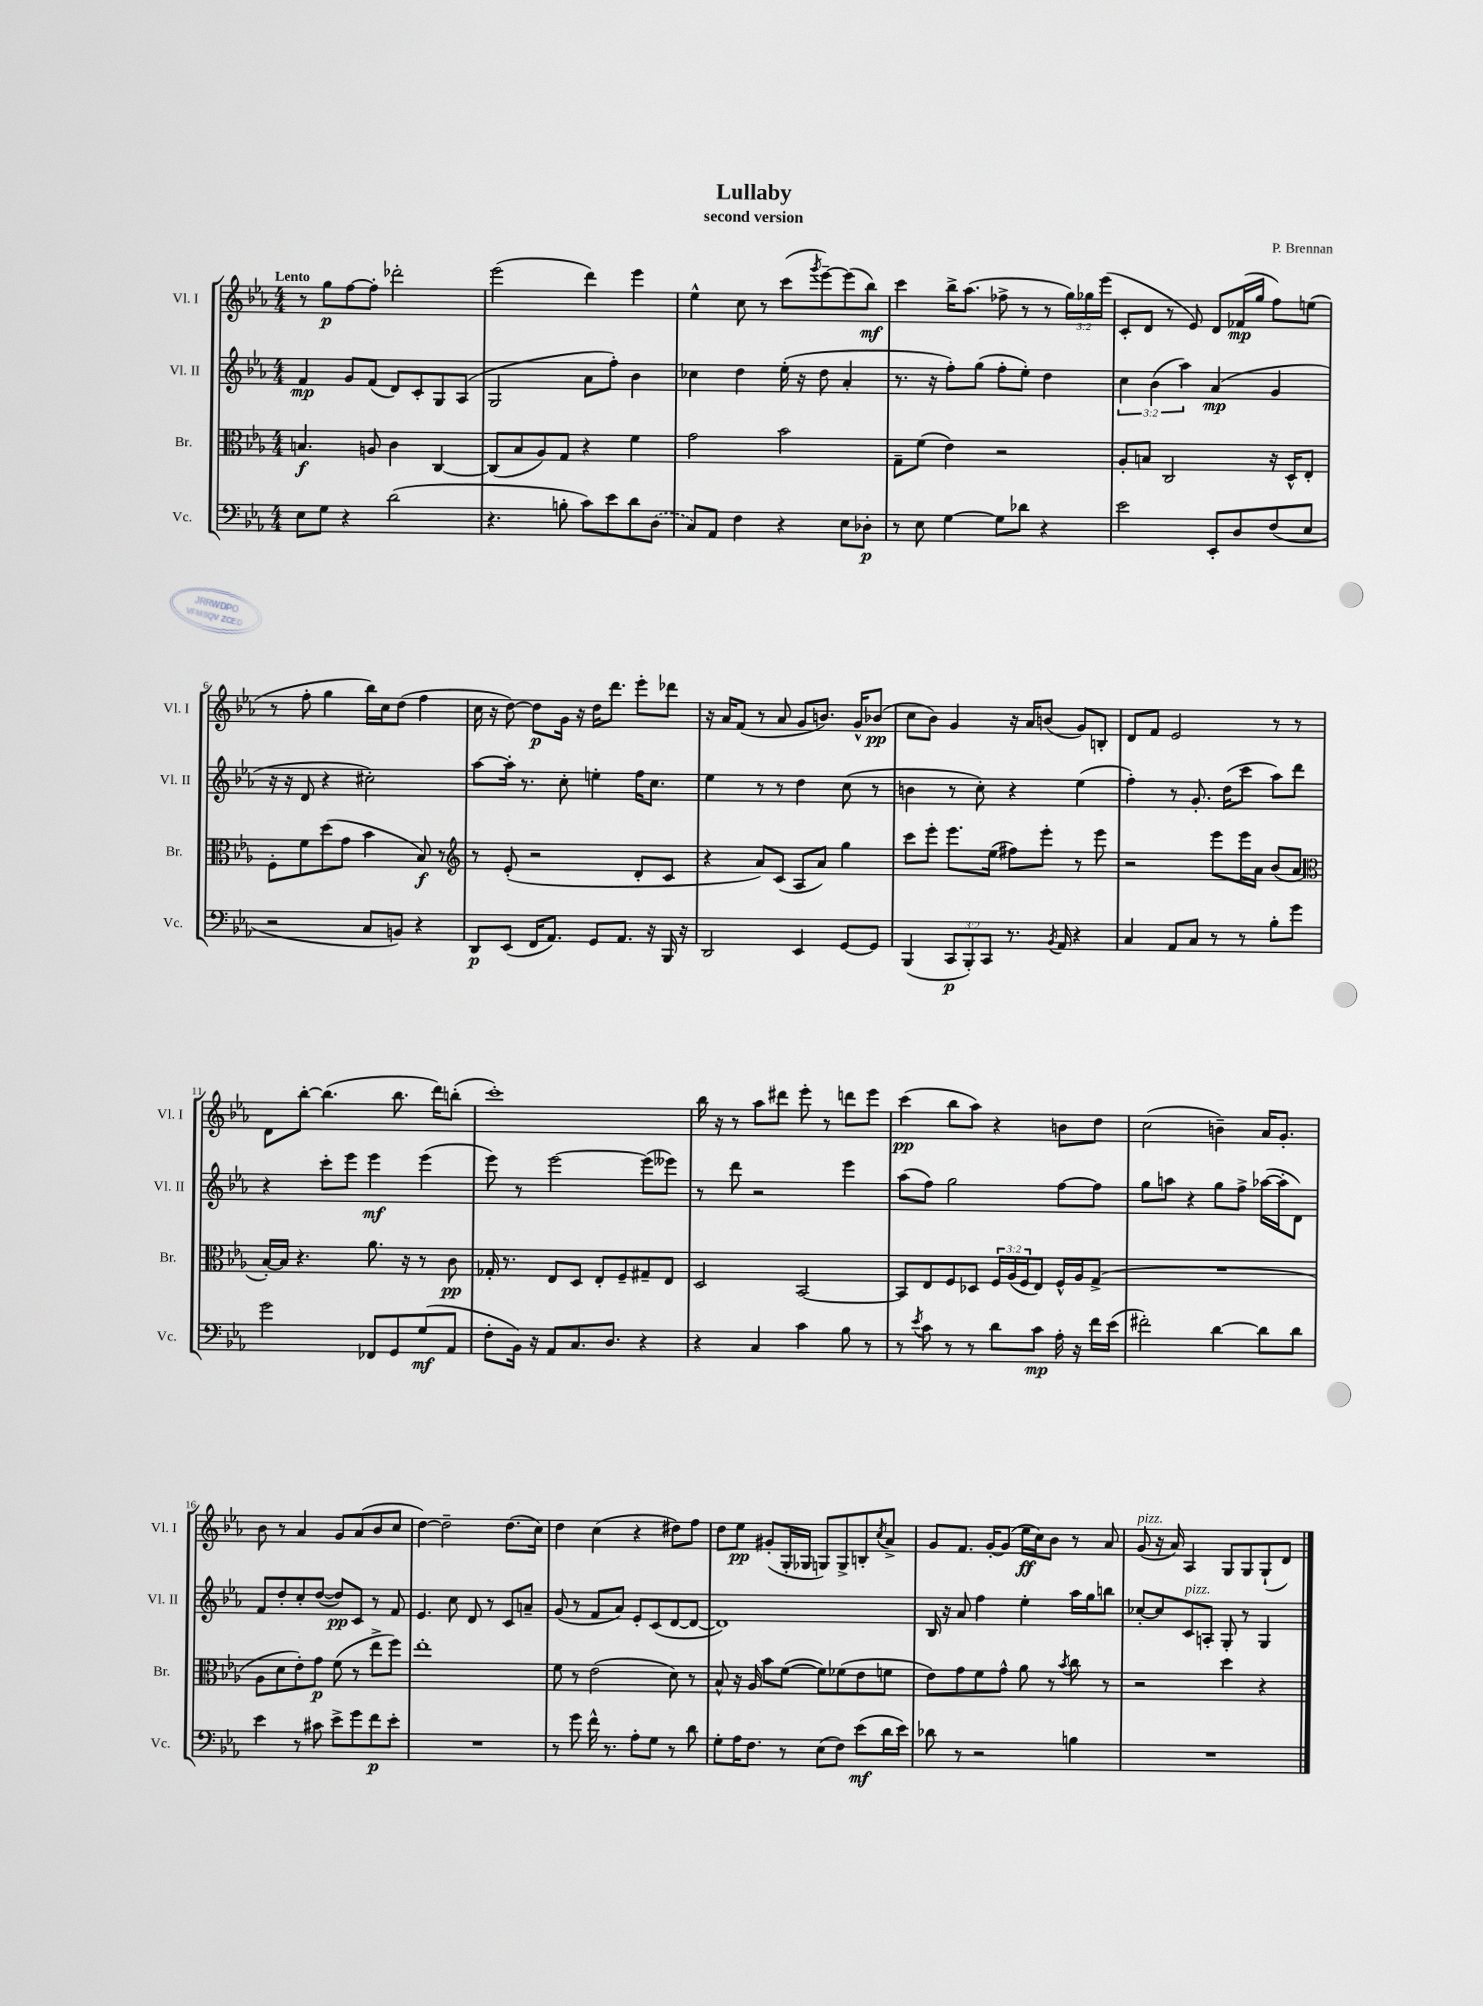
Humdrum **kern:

**kern	**kern	**kern	**kern
*staff4	*staff3	*staff2	*staff1
*clefF4	*clefC3	*clefG2	*clefG2
*k[b-e-a-]	*k[b-e-a-]	*k[b-e-a-]	*k[b-e-a-]
*M4/4	*M4/4	*M4/4	*M4/4
8E-	4.B	4f	8r
8G	.	.	8gg
4r	.	8g	[8ff
.	8A	(8f	8ff']
(2d	4c	8d)	2ddd-'
.	.	8c'	.
.	[4C	8G	.
.	.	(8A-	.
=	=	=	=
4.r	(8C]	2G	(2eee-
.	8B-	.	.
.	8A-)	.	.
8B'	8G	.	.
8c)	4r	8a-	4ddd)
8e-	.	8ff')	.
8d	4f	4b-	4eee-
(8D	.	.	.
=	=	=	=
8C)	2g	4cc-	4ee-^^
8AA-	.	.	.
4F	.	4dd	8cc
.	.	.	8r
4r	2b-	(16ee-'	(8ccc
.	.	16r	.
.	.	.	8qggg
.	.	8dd	[8eee-~)
8E-	.	4a-'	(8eee-]
8D-'	.	.	8bb-)
=	=	=	=
8r	8G~	8.r	4ccc
8E-	(8f	.	.
.	.	16r	.
[4G	4e-)	8ff')	16bb-^
.	.	.	(8.aa-
.	.	(8gg	.
8G]	2r	8ff'	8ff-^
8d-	.	8ee-')	8r
4r	.	4dd	8r
.	.	.	24gg)
.	.	.	24gg-
.	.	.	(24eee-
=	=	=	=
2e-	8A-'	6cc	8c'
.	8B	.	8d
.	.	(6b-	.
.	2C	.	8r
.	.	6aa-)	.
.	.	.	8e-)
8EE-'	.	(4a-	8d
8D	.	.	(16f-
.	.	.	16gg
(8F	16r	4g	8ff)
.	16D^^	.	.
8E-	8E-'	.	(8ee
=	=	=	=
2r	8F'	16r	8r
.	.	16r	.
.	8f	8d	8ff'
.	(8dd	4r	4gg
.	8g	.	.
8C	4b-	2cc#')	16bb-)
.	.	.	16cc
8BB)	.	.	(8dd
4r	8B-)	.	4ff
.	8r	.	.
=	=	=	=
*	*clefG2	*	*
8DD	8r	[8aa-	16cc
.	.	.	16r
(8EE-	(8e-'	16aa-']	[8dd)
.	.	8.r	.
16FF	2r	.	8dd]
8.AA-)	.	.	.
.	.	8cc'	16g
.	.	.	16r
8GG	.	4ee'	16dd
.	.	.	8.ddd
8.AA-	.	.	.
.	8d'	16ff	8eee-'
16r	.	8.cc	.
16BBB-	8c	.	8ddd-
16r	.	.	.
=	=	=	=
2DD	4r	4ee-	16r
.	.	.	16a-
.	.	.	(8f
.	8a-)	8r	8r
.	(8c	8r	8a-
4EE-	8A-	4dd	8g
.	8a-)	.	8.b)
[8GG	4gg	(8cc	.
.	.	.	16g^^
8GG]	.	8r	(8b-
=	=	=	=
(4BBB-	8ccc	4b	8cc
.	8eee-'	.	8b-)
12CC	8.eee-	8r	4g
12BBB-')	.	.	.
.	.	8cc')	.
12CC	.	.	.
.	(16ee-	.	.
8.r	8ff#)	4r	16r
.	.	.	16a-
.	8eee-'	.	(8b
8qBB-	.	.	.
16AA-	.	.	.
4r	8r	(4ee-	8g)
.	8eee-	.	8B'
=	=	=	=
4C	2r	4ff')	8d
.	.	.	8f
8AA-	.	8r	2e-
8C	.	8.g'	.
8r	8eee-	.	.
.	.	(16dd	.
8r	16eee-	8ccc	.
.	16a-	.	.
8B-'	(8b-	8aa-)	8r
8g	8a-	8ddd	8r
=	=	=	=
*	*clefC3	*	*
2g	[16B-')	4r	8d
.	16B-]	.	.
.	4.r	.	[8bb-'
.	.	8ccc'	(4.bb-]
.	.	8eee-	.
8FF-	8.a-	4eee-	.
8GG	.	.	8.bb-
.	16r	.	.
(8G	8r	(4eee-	.
.	.	.	16ddd)
8AA-	8c	.	(8bb'
=	=	=	=
8F'	16G-'	8eee-)	1ccc')
.	8.r	.	.
16BB-)	.	8r	.
16r	.	.	.
8AA-	8E-	[2eee-	.
8.C	8D	.	.
.	8E-'	.	.
8.D	.	.	.
.	8F~	.	.
4r	8G#~	(8eee-]	.
.	8E-	8eee--)	.
=	=	=	=
4r	2D	8r	16bb-
.	.	.	16r
.	.	8ddd	8r
4C	.	2r	8aa-
.	.	.	8ddd#
4c	[2BB-	.	8eee-'
.	.	.	8r
8B-	.	4eee-	8ddd
8r	.	.	8eee-
=	=	=	=
8r	8BB-]	(8aa-	(4ccc
8qe-	.	.	.
8c	8E-	8ff)	.
8r	8F	2gg	8bb-
8r	8D-	.	8aa-)
8d	24F	.	4r
.	(24A-	.	.
.	24F	.	.
8c	8E-)	.	.
16A-'	16F^^	[8ff	8b
16r	16A-	.	.
16f	(8G^	8ff]	8dd
(16e-	.	.	.
=	=	=	=
2f#')	1r	8gg	(2cc
.	.	8aa	.
.	.	4r	.
[4d	.	8gg	4b~)
.	.	8ff^	.
8d]	.	([16aa-	16a-
.	.	16aa-']	8.g'
8d	.	8d)	.
=	=	=	=
4e-	8A-	8f	8b-
.	8d	8dd'	8r
8r	8e-')	8cc'	4a-
8c#	8g	([8dd	.
8e-^	(8f	8dd])	8g
8g	8r	8c	(8a-
8f	8ee-^	8r	8b-
8e-'	8ff)	8f	8cc
=	=	=	=
1r	1ee-'	4.e-	[4dd)
.	.	.	2dd~]
.	.	8cc	.
.	.	8d	.
.	.	8r	.
.	.	8c	(8.dd
.	.	8a~	.
.	.	.	16cc)
=	=	=	=
8r	8f	(8g	4dd
8g	8r	8r	.
16f^^	(2e-	8f	(4cc
8.r	.	.	.
.	.	8a-)	.
8A-'	.	8e-'	4r
8G	.	(8c	.
8r	8d)	[8d	8dd#)
8d	8r	8d_	8ff
=	=	=	=
8G'	8B-^^	1d])	8dd
16A-	16r	.	8ee-
8.F	16A-	.	.
.	8b-	.	(8g#'
8r	([8f	.	16G'
.	.	.	16G-
(8E-	8f])	.	8G)
8F)	(8f-	.	8G^
(8e-	8e-	.	8B'
.	.	.	8qcc
16d	8f	.	8a-^
16e-)	.	.	.
=	=	=	=
8d-	8e-)	16B-	8g
.	.	16r	.
8r	8g	8a-	8.f
2r	8f	4ff	.
.	.	.	[16g'
.	8g^^	.	(8g]
.	8a-	4ee-'	16ee-
.	.	.	16cc)
.	8r	.	8b-
.	8qb-	.	.
4B	8cc	16aa-	8r
.	.	16gg	.
.	8r	8bb	8a-
=	=	=	=
1r	2r	[8cc-'	(8g
.	.	8cc-]	16r
.	.	.	16a-)
.	.	8c	4A-
.	.	8A'	.
.	4dd	8G'	8G
.	.	8r	8G
.	4r	4G	(8G`
.	.	.	8d)
==	==	==	==
*-	*-	*-	*-
